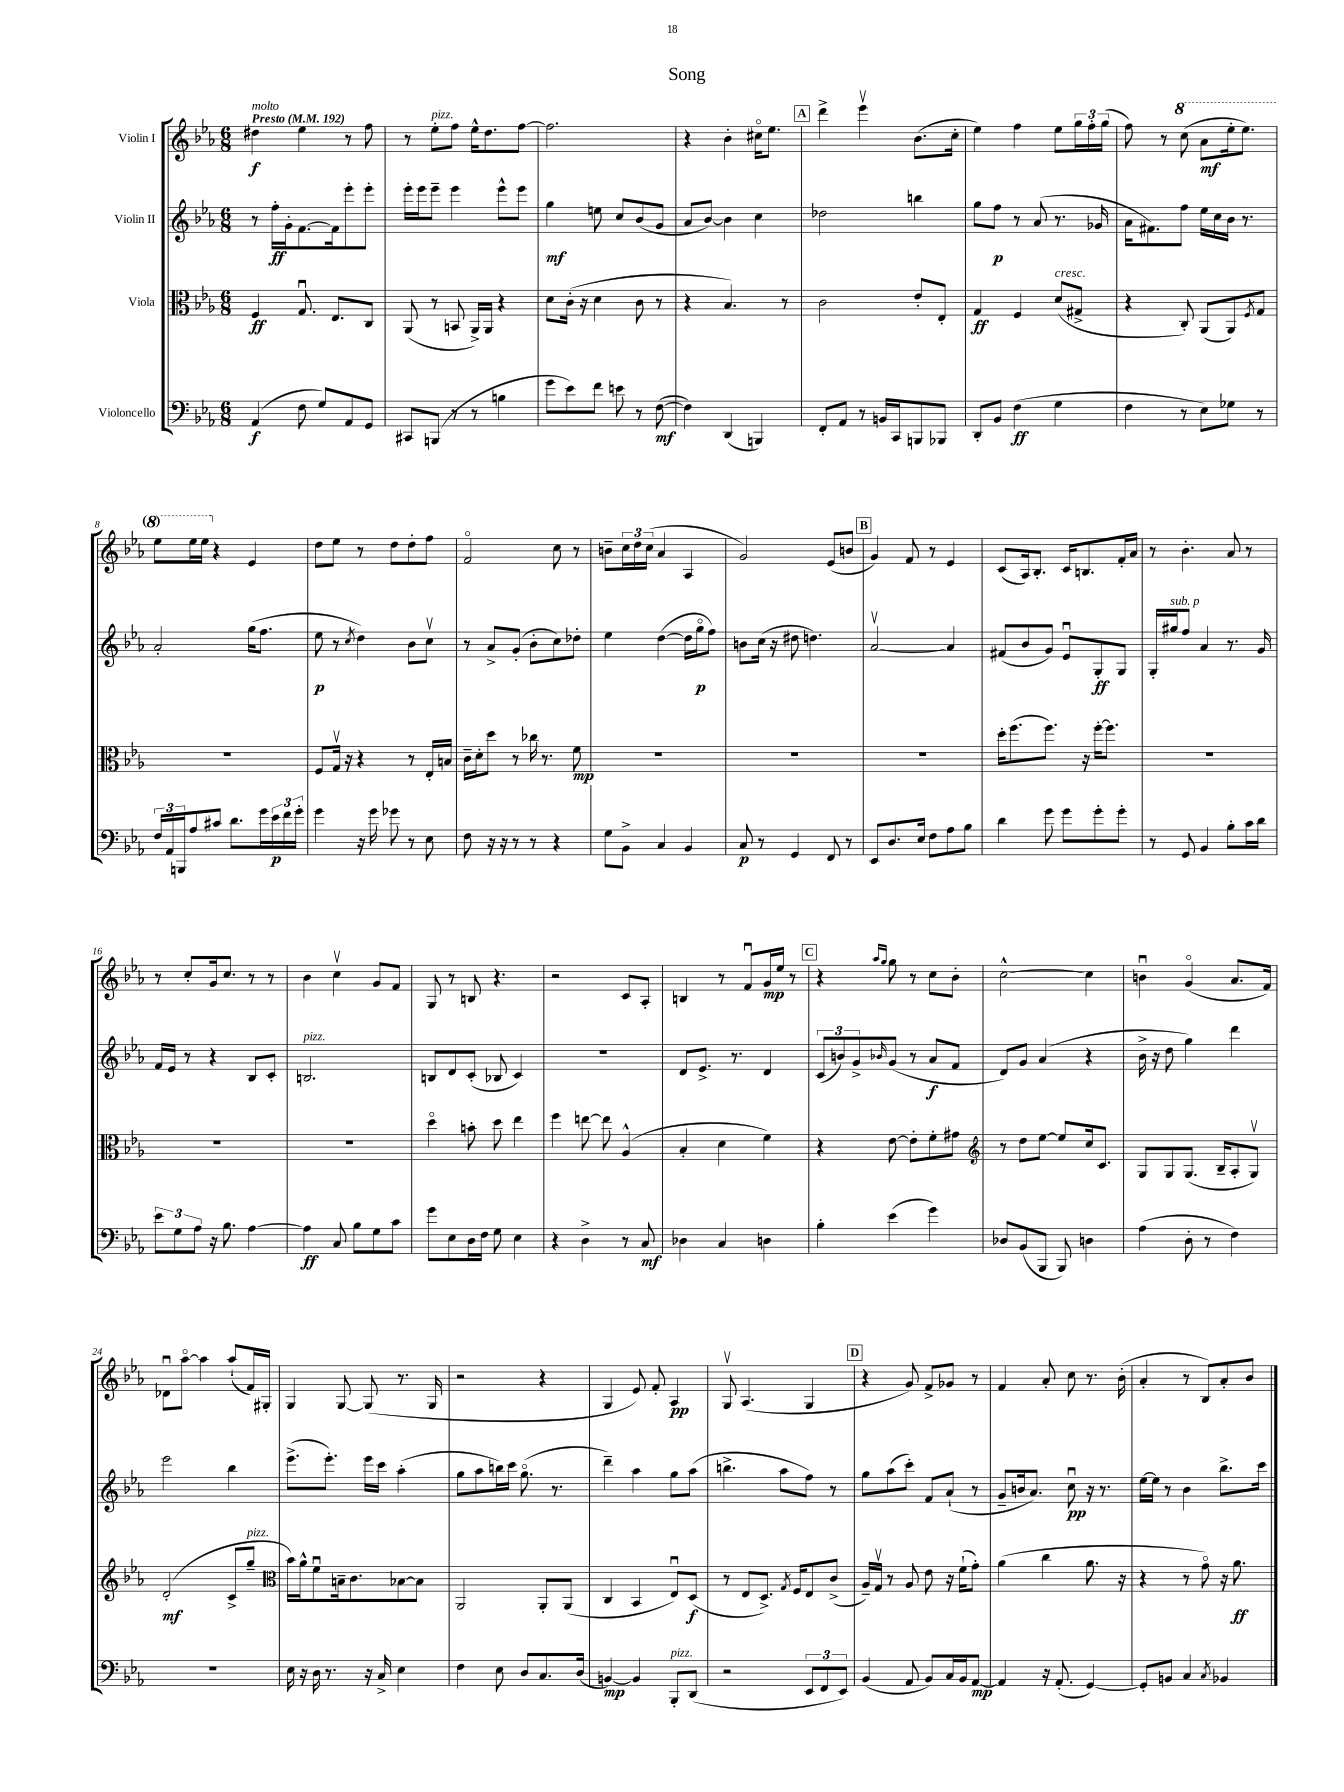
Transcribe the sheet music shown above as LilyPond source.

\header { title = "Song" }
<<
\new StaffGroup <<
\new Staff = "s0" \with { instrumentName = "Violin I" } {
    \clef treble \key ees \major \numericTimeSignature \time 6/8 \tempo "Presto" 4 = 192
    dis''4\f^\markup { \italic "molto" } ees''4 r8 f''8 |
    r8 ees''8-.^\markup { \italic "pizz." } f''8 ees''16-^ d''8. f''8~ |
    f''2. |
    r4 bes'4-. cis''16\flageolet ees''8. |
    \mark \markup { \box "A" } d'''4-> ees'''4\upbow bes'8.( c''16-. |
    ees''4) f''4 ees''8 \tuplet 3/2 { g''16 f''16-. g''16( } |
    f''8) r8 \ottava #1 c'''8( aes''8\mf ees'''16-. ees'''8.) |
    ees'''8 ees'''16 ees'''16 \ottava #0 r4 ees'4 |
    d''8 ees''8 r8 d''8 d''8-. f''8 |
    f'2\flageolet c''8 r8 |
    b'8-- \tuplet 3/2 { c''16 d''16 c''16( } aes'4 aes4 |
    g'2) ees'8( b'8 |
    \mark \markup { \box "B" } g'4) f'8 r8 ees'4 |
    c'8( aes16) bes8.-. c'16 b8. f'16-. aes'16 |
    r8 bes'4.-. aes'8 r8 |
    r8 c''8-. g'16 c''8. r8 r8 |
    bes'4 c''4\upbow g'8 f'8 |
    g8 r8 b8 r4. |
    r2 c'8 aes8-. |
    b4 r8 f'8\downbow g'16\mp ees''16 r8 |
    \mark \markup { \box "C" } r4 \grace { aes''16 g''16 } g''8 r8 c''8 bes'8-. |
    c''2~-^ c''4 |
    b'4\downbow g'4\flageolet( aes'8. f'16) |
    des'8\downbow aes''8~\flageolet aes''4 aes''8-!( f'16) gis16-. |
    g4 g8~ g8( r8. g16 |
    r2 r4 |
    g4 ees'8) f'8-. aes4\pp |
    g8\upbow aes4.( g4 |
    \mark \markup { \box "D" } r4 g'8) f'8-> ges'8 r8 |
    f'4 aes'8-. c''8 r8. bes'16-.( |
    aes'4-. r8 bes8) aes'8-. bes'8 \bar "|." |
}
\new Staff = "s1" \with { instrumentName = "Violin II" } {
    \clef treble \key ees \major \numericTimeSignature \time 6/8
    r8 f''16-.\ff g'16-. f'8.~ f'16 ees'''8-. ees'''8-. |
    ees'''16-. ees'''16 ees'''8-- ees'''4 ees'''8-^ ees'''8 |
    g''4\mf e''8 c''8 bes'8( g'8 |
    aes'8 bes'8~) bes'4 c''4 |
    \mark \markup { \box "A" } des''2 b''4 |
    g''8 f''8\p r8 aes'8( r8. ges'16 |
    aes'16 fis'8.) f''8 ees''16 c''16 bes'16 r8. |
    aes'2-. g''16( f''8. |
    ees''8\p r8 \acciaccatura { c''8 } d''4) bes'8 c''8\upbow |
    r8 aes'8-> g'8-.( bes'8-. c''8) des''8-. |
    ees''4 d''4~( d''16 g''16\flageolet\p f''8) |
    b'8 c''16( r16 dis''8 d''4.) |
    \mark \markup { \box "B" } aes'2~\upbow aes'4 |
    fis'8( bes'8 g'8) ees'8\downbow g8-.\ff g8 |
    g16-. gis''16^\markup { \italic "sub. p" } f''8 aes'4 r8. g'16 |
    f'16 ees'16 r8 r4 bes8 c'8-. |
    b2.^\markup { \italic "pizz." } |
    b8 d'8 c'8-.( bes8 c'4) |
    R2. |
    d'8 ees'8.-> r8. d'4 |
    \mark \markup { \box "C" } \tuplet 3/2 { c'8( b'8) g'8-> } \grace { bes'16 } g'8( r8 aes'8\f f'8 |
    d'8) g'8 aes'4( r4 |
    bes'16-> r16 d''8 g''4) d'''4 |
    ees'''2 bes''4 |
    ees'''8.->( ees'''8.-.) ees'''16 c'''16 aes''4-.( |
    g''8 aes''8 b''16) c'''16 g''8.\flageolet( r8. |
    d'''4--) aes''4 g''8 aes''8( |
    b''4.-> aes''8 f''8) r8 |
    \mark \markup { \box "D" } g''8 aes''8( c'''8-.) f'8 aes'8-!( r8 |
    g'8-- b'16 aes'8.) c''8\downbow\pp r16 r8. |
    ees''16~ ees''16 r8 bes'4 bes''8.-> c'''16 \bar "|." |
}
\new Staff = "s2" \with { instrumentName = "Viola" } {
    \clef alto \key ees \major \numericTimeSignature \time 6/8
    f4\ff g8.\downbow ees8. c8 |
    aes,8( r8 b,8 aes,16->) aes,16 r4 |
    d'8 c'16-.( r16 d'4 c'8 r8 |
    r4 bes4.) r8 |
    \mark \markup { \box "A" } c'2 ees'8-. ees8-. |
    g4\ff f4 d'8^\markup { \italic "cresc." }( gis8-> |
    r4 c8-.) aes,8( aes,8) \acciaccatura { f8 } g8 |
    R2. |
    f8 g16\upbow r16 r4 r8 ees16-. b16 |
    c'16-- d'16-. d''8 r8 ces''16 r8. f'8\mp |
    R2. |
    R2. |
    \mark \markup { \box "B" } R2. |
    d''16-. f''8.( f''8.) r16 f''16~-. f''8. |
    R2. |
    R2. |
    R2. |
    d''4\flageolet b'8-. d''8 ees''4 |
    f''4 e''8~ e''8 aes4-^( |
    bes4-. d'4 f'4) |
    \mark \markup { \box "C" } r4 ees'8~ ees'8-. f'8-. gis'8 |
    \clef treble r8 d''8 ees''8~ ees''8 c''16 c'8. |
    g8 g8 g8.( bes16-- aes8-. g8\upbow) |
    d'2-.\mf( c'8-> g''8--^\markup { \italic "pizz." } |
    \clef alto bes'16) aes'16-^ f'8\downbow b16-- c'8. bes8~ bes8 |
    aes,2 aes,8-. aes,8( |
    c4 bes,4 ees8\downbow) d8\f( |
    r8 ees8 d8.->) \acciaccatura { g8 } f16 ees8 c'8->( |
    \mark \markup { \box "D" } aes16--) g16\upbow r8 aes8 ees'8 r16 f'16-!( g'8-.) |
    aes'4( c''4 aes'8. r16 |
    r4 r8 g'8\flageolet) r16 aes'8.\ff \bar "|." |
}
\new Staff = "s3" \with { instrumentName = "Violoncello" } {
    \clef bass \key ees \major \numericTimeSignature \time 6/8
    aes,4\f( f8 g8) aes,8 g,8 |
    cis,8 b,,8( r8 r8 b4 |
    g'8 ees'8) f'8 e'8 r8 f8~\mf( |
    f4) d,4( b,,4) |
    \mark \markup { \box "A" } f,8-. aes,8 r8 b,16 c,16 b,,8 bes,,8 |
    d,8-. bes,8 f4\ff( g4 |
    f4 r8 ees8) ges8 r8 |
    \tuplet 3/2 { f16 aes,16 b,,16 } aes8 cis'8 d'8. g'16 \tuplet 3/2 { ees'16\p f'16 g'16-. } |
    g'4 r16 g'16 ges'8 r8 ees8 |
    f8 r16 r16 r8 r8 r4 |
    g8 bes,8-> c4 bes,4 |
    c8\p r8 g,4 f,8 r8 |
    \mark \markup { \box "B" } ees,8 d8. ees16 f8 aes8 bes8 |
    d'4 g'8 g'8 g'8-. g'8-. |
    r8 g,8 bes,4 bes8-. c'16 d'16 |
    \tuplet 3/2 { ees'8 g8 aes8 } r16 bes8. aes4~ |
    aes4\ff c8 bes8 g8 c'8 |
    g'8 ees8 d16 f16 g8 ees4 |
    r4 d4-> r8 c8\mf |
    des4 c4 d4 |
    \mark \markup { \box "C" } bes4-. ees'4( g'4) |
    des8 bes,8( bes,,8 bes,,8) d4 |
    aes4( d8-. r8 f4) |
    R2. |
    ees16 r16 d16 r8. r16 c16-> ees4 |
    f4 ees8 d8 c8. d16( |
    b,4~\mp) b,4 bes,,8-.^\markup { \italic "pizz." } d,8( |
    r2 \tuplet 3/2 { ees,8 f,8 ees,8) } |
    \mark \markup { \box "D" } bes,4( aes,8 bes,8) c16 bes,16 aes,8~\mp |
    aes,4 r16 aes,8.-.( g,4~) |
    g,8-. b,8 c4 \acciaccatura { c8 } bes,4 \bar "|." |
}
>>
>>
